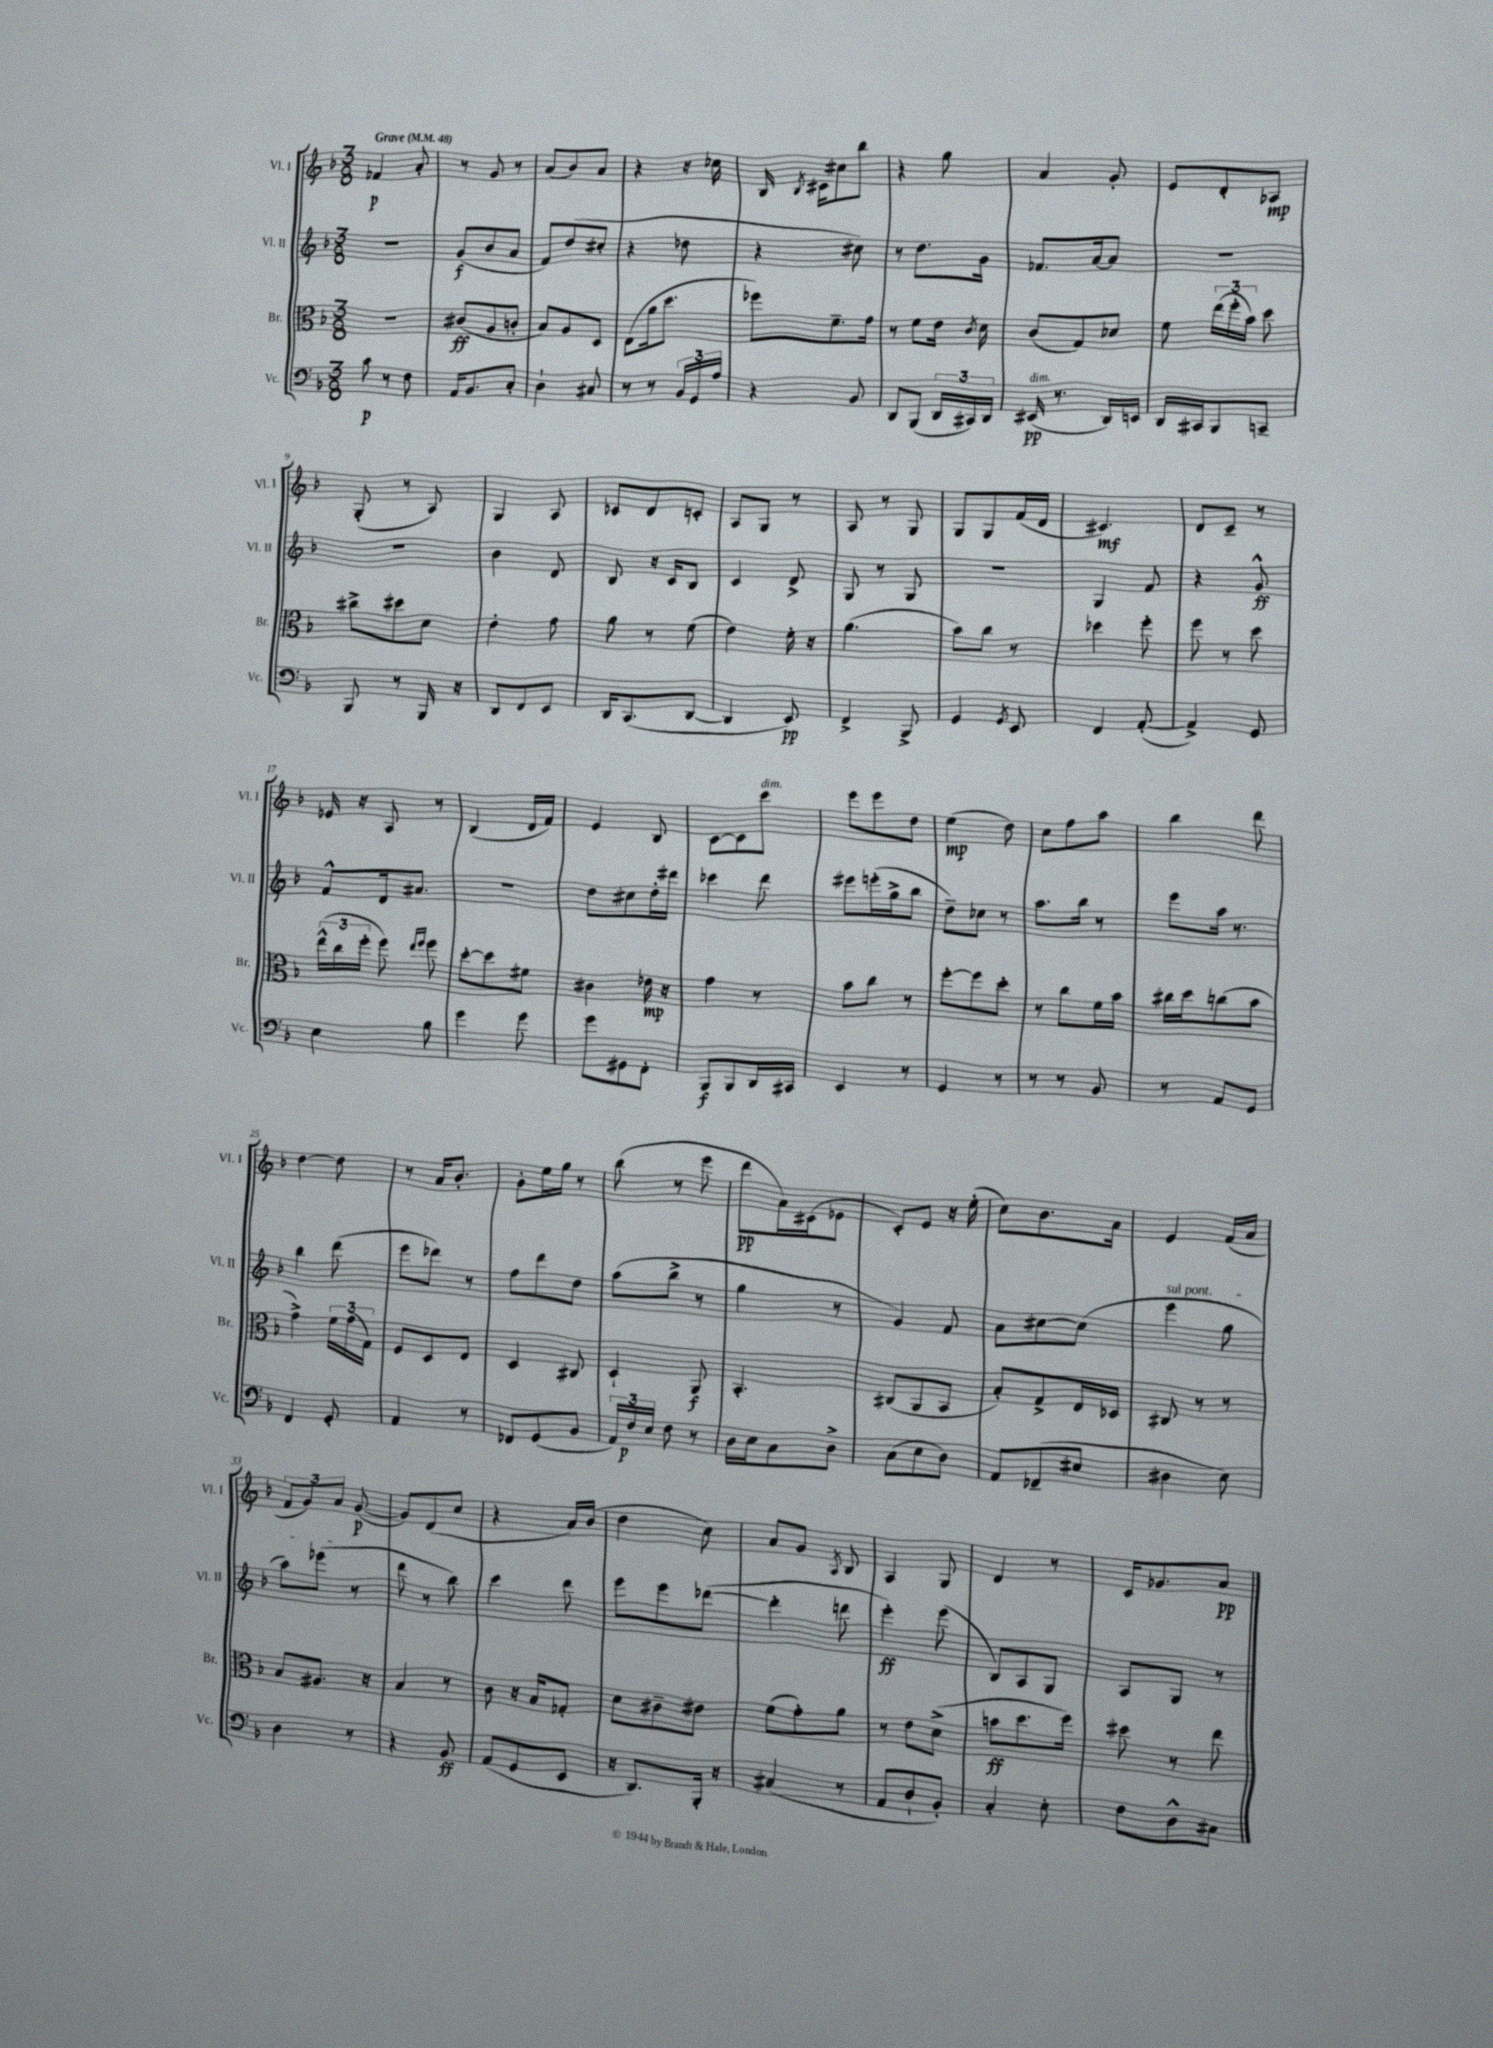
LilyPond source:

<<
\new StaffGroup <<
\new Staff = "s0" \with { instrumentName = "Vl. I" shortInstrumentName = "Vl. I" } {
    \clef treble \key f \major \numericTimeSignature \time 3/8 \tempo "Grave" 4 = 48
    \autoBeamOff fes'4\p a'8-. |
    r8 g'8 r8 |
    a'8[( bes'8) a'8] |
    r4 r16 ces''16 |
    bes16 \acciaccatura { bes8 } cis'16[ cis''8 bes''8] |
    r4 g''8 |
    a'4 g'8-. |
    e'8[ d'8-. aes8]\mp |
    g8-.( r8 a8) |
    g4 a8 |
    ces'8[ d'8 c'8]-. |
    a8[ g8] r8 |
    a8 r8 g8 |
    g8[ g8 f'16( d'16] |
    cis'4.\mf) |
    d'8[ c'8]-- r8 |
    ees'16 r16 a8 r8 |
    bes4( d'16[ f'16]) |
    e'4 bes8 |
    c'8[~ c'8 c'''8]^\markup { \italic "dim." } |
    e'''8[ e'''8 d''8] |
    e''4\mp( d''8) |
    c''8[ f''8 a''8] |
    bes''4 d'''8 |
    d''4~ d''8 |
    r8 a'16[ bes'8.]-. |
    g'8[-. e''16 g''16] r8 |
    bes''8( r8 e'''8 |
    d'''8[\pp a'16) cis'16( ees'8] |
    c'8[-.) e'8] r16 e''16-.( |
    c''8[) bes'8. a'16] |
    e'4 f'16[( a'16] |
    \tuplet 3/2 { f'8[ g'8) a'8] } g'8~\p( |
    g'8[) d'8( c''8] |
    r4 a'16[) bes'16]( |
    d''4 c''8) |
    a'8[ g'8] \acciaccatura { a8 } bes8 |
    a4 g8 |
    d'4 r8 |
    c'16[ ges'8. a'8]\pp \bar "|." |
}
\new Staff = "s1" \with { instrumentName = "Vl. II" shortInstrumentName = "Vl. II" } {
    \clef treble \key f \major \numericTimeSignature \time 3/8
    \autoBeamOff r4. |
    g'8[\f( bes'8 a'8] |
    f'8[) d''8( cis''8]-. |
    r4 des''8 |
    r4 cis''8) |
    r8 d''8.[ g'16] |
    fes'8.[ a'16~ a'8] |
    R4. |
    R4. |
    bes'4 d'8 |
    bes8 r16 c'16[ bes8] |
    c'4 d'8-> |
    g8 r8 g8 |
    R4. |
    g4 f'8 |
    r4 g'8-^\ff |
    f'8[-^ d'16 ais'8.] |
    R4. |
    d''8[ cis''8 d''16-. dis'''16] |
    ces'''4 d'''8 |
    eis'''8[ e'''16-.( g''16-> bes''8] |
    d''8[--) ces''8] r8 |
    a''8.[ bes''16] r8 |
    e'''8[ a''16] r8. |
    bes''4 d'''8( |
    e'''8[ des'''8]) r8 |
    f''8[ d'''8 d''8] |
    a''8[( bes''8]-> r8 |
    g''4 r8 |
    g'4) f'8 |
    a'8[ cis''8~ cis''8]( |
    \once \override TextSpanner.bound-details.left.text = \markup { \italic "sul pont." } e'''4\startTextSpan g''8 |
    a''8[) ees'''8]\stopTextSpan( r8 |
    d'''8 r8 bes''8) |
    c'''4 d'''8 |
    e'''8[ e'''8 des'''8]~( |
    des'''4-. d'''8 |
    e'''4-.\ff) e'''8( |
    bes8[) a8 g8] |
    a8[ g8] r8 \bar "|." |
}
\new Staff = "s2" \with { instrumentName = "Br." shortInstrumentName = "Br." } {
    \clef alto \key f \major \numericTimeSignature \time 3/8
    \autoBeamOff R4. |
    cis'8[\ff( a8 c'8]-. |
    bes8[) a8 d8] |
    e8[( a'16 d''8.] |
    fes''8[) f'8.-- g'16] |
    r8 f'8[ e'16] \acciaccatura { c'8 } d'16 |
    c'8[( g8) des'8] |
    f'8 \tuplet 3/2 { e''16[( f''16-. bes'16]) } d''8 |
    cis''8[-> dis''8 d'8] |
    e'4-. g'8 |
    a'8 r8 f'8( |
    e'4) f'16-. r16 |
    a'4.( |
    bes'8[) c''8] r8 |
    des''4 f''8-. |
    f''8 r8 d''8 |
    \tuplet 3/2 { e''16[-^( c''16 f''16]-. } f''8) \grace { e''16[ f''16] } f''8 |
    d''8[~-. d''8 fis'8] |
    cis'4 ees'16\mp r16 |
    g'4 r8 |
    bes'8[ c''8] r8 |
    f''8[~-. f''8 d''8]-. |
    r8 c''8[ f'16 bes'16] |
    cis''16[ d''16 c''8( bes'8] |
    g'4->) \tuplet 3/2 { f'16[ g'16( g16]) } |
    f8[ d8 e8] |
    d4 cis8 |
    d4-! a,8\f |
    bes,4.-. |
    cis8[( a,8 bes,8] |
    bes8[-.) g8-> e16 des16] |
    cis8 r8 r8 |
    bes8[ ais8.] r16 |
    bes4 r8 |
    c'8 r16 bes16[ ges8]-. |
    d'8[ cis'8-- eis'8] |
    f'8[( g'8-.) a'8] |
    r8 e'8[ d'8]->( |
    b'8[\ff d''8. f''16]) |
    dis''8 r8 e''8 \bar "|." |
}
\new Staff = "s3" \with { instrumentName = "Vc." shortInstrumentName = "Vc." } {
    \clef bass \key f \major \numericTimeSignature \time 3/8
    \autoBeamOff c'8\p r8 f8 |
    a,16[ bes,8. c8]-. |
    d4-! cis8 |
    r8 r8 \tuplet 3/2 { bes,16[ g,16 a16] } |
    r4 bes,8 |
    d,8[ bes,,8]( \tuplet 3/2 { d,16[ cis,16) d,16] } |
    eis,16\pp^\markup { \italic "dim." }( r8. d,16[) e,16] |
    d,16[ cis,16 bes,,8 c,8]-- |
    bes,,8 r8 bes,,16 r16 |
    d,8[ f,8 e,8] |
    d,16[ c,8.( d,8]~ |
    d,4 e,8\pp) |
    f,4-> bes,,8-> |
    g,4 \acciaccatura { g,8 } e,8 |
    f,4 a,8~-.( |
    a,4->) g,8 |
    e4 bes8 |
    g'4 g'8 |
    g'8[ gis,8 f,8]-. |
    bes,,8[\f bes,,8 d,16 cis,16] |
    e,4 r8 |
    g,4 r8 |
    r8 r8 bes,8 |
    r8 a,8[ g,8] |
    f,4 g,8-. |
    a,4 r8 |
    fes,8[ g,8( bes,8] |
    \tuplet 3/2 { a,16[) f16\p e16] } f8 r8 |
    d16[ e16 c8 d8]-> |
    c8[( e8 d8]) |
    a,8[ fes,8--( eis8] |
    dis4 e8) |
    d4 r8 |
    r4 bes,8\ff |
    a,8[( g,8 e,8] |
    r16 d,8.[) bes,,16]-. r16 |
    cis4( r8 |
    a,8[ d8-! bes,8]-.) |
    c4-. e8-. |
    f8[ d8-^ cis8] \bar "|." |
}
>>
>>
